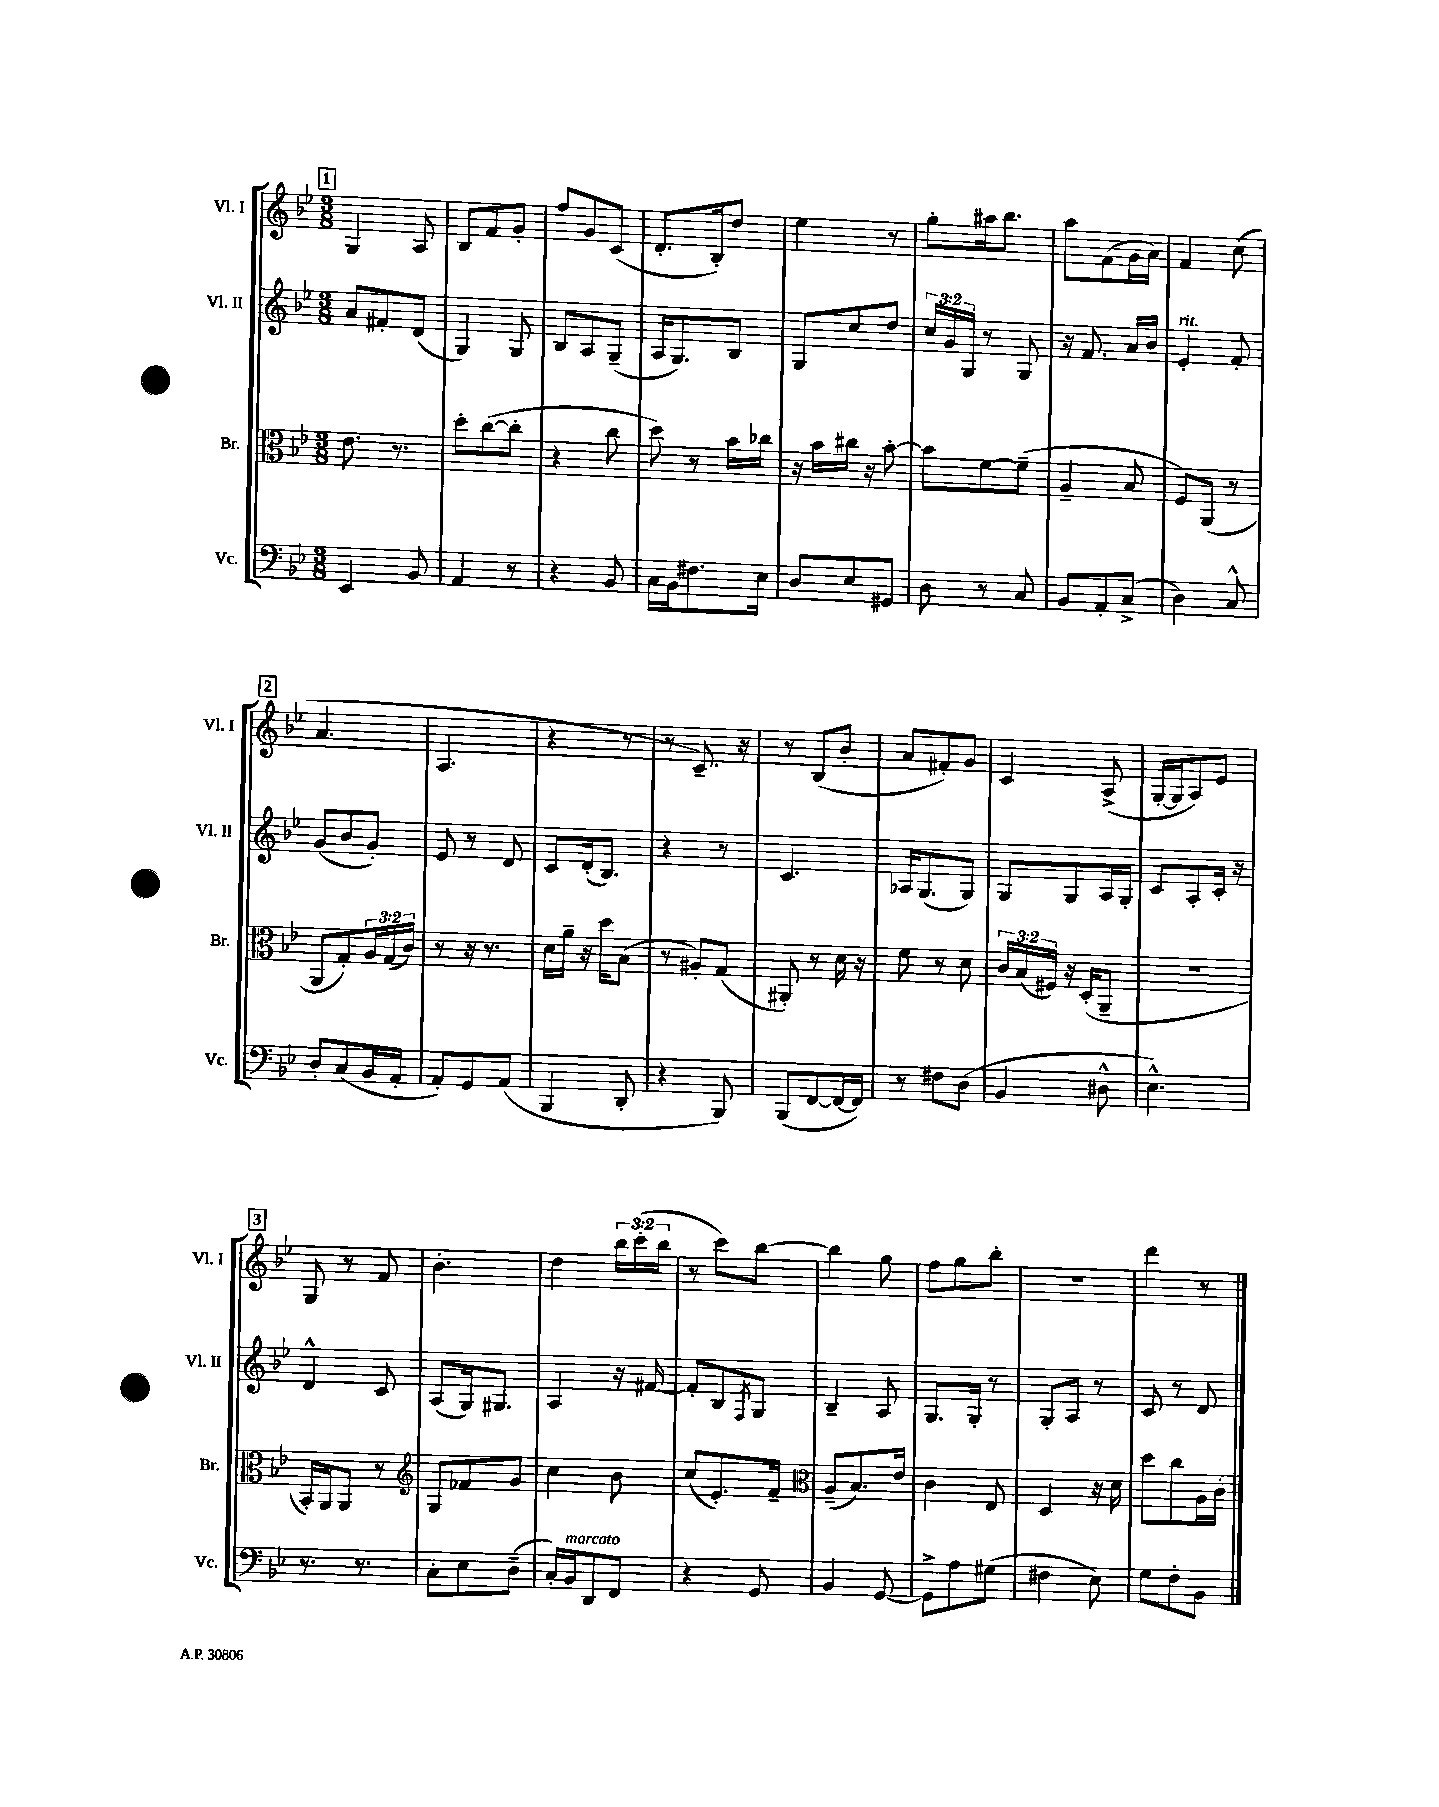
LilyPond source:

<<
\new StaffGroup <<
\new Staff = "s0" \with { instrumentName = "Vl. I" shortInstrumentName = "Vl. I" } {
    \clef treble \key bes \major \numericTimeSignature \time 3/8 \override Staff.TupletNumber.text = #tuplet-number::calc-fraction-text
    \mark \markup { \box "1" } g4 a8 |
    bes8 f'8 g'8-. |
    f''8 g'8 c'8( |
    d'8.-. bes16-.) d''8 |
    ees''4 r8 |
    g''8-. ais''16 bes''8. |
    a''8 f'8( g'16 a'16) |
    f'4 c''8( |
    \mark \markup { \box "2" } a'4. |
    a4. |
    r4 r8 |
    r8 c'8.--) r16 |
    r8 bes8( bes'8-. |
    a'8 fis'8-.) g'8 |
    c'4 a8->( |
    g16~-. g16 a8) ees'8 |
    \mark \markup { \box "3" } g8 r8 f'8 |
    bes'4.-. |
    d''4 \tuplet 3/2 { bes''16 c'''16-.( bes''16 } |
    r8 c'''8) bes''8~ |
    bes''4 g''8 |
    f''8 g''8 bes''8-. |
    R4. |
    d'''4 r8 \bar "|." |
}
\new Staff = "s1" \with { instrumentName = "Vl. II" shortInstrumentName = "Vl. II" } {
    \clef treble \key bes \major \numericTimeSignature \time 3/8 \override Staff.TupletNumber.text = #tuplet-number::calc-fraction-text
    \mark \markup { \box "1" } a'8 fis'8-. d'8( |
    g4) g8 |
    bes8 a8 g8--( |
    a16 g8.) bes8 |
    g8 c''8 d''8 |
    \tuplet 3/2 { c''16 g'16 g16 } r8 g8 |
    r16 f'8. a'16 bes'16 |
    ees'4-.^\markup { \italic "rit." } f'8-. |
    \mark \markup { \box "2" } g'8( bes'8 g'8-.) |
    ees'8 r8 d'8 |
    c'8 d'16-.( bes8.) |
    r4 r8 |
    c'4. |
    aes16 g8.( g8) |
    g8 g8 a16 g16-. |
    c'8 a8-. c'16-. r16 |
    \mark \markup { \box "3" } d'4-^ c'8 |
    a8( g16) gis8. |
    a4 r16 fis'16~ |
    fis'8-. bes8 \acciaccatura { f8 } g8 |
    bes4-- a8 |
    g8. g16-. r8 |
    g8-. a8 r8 |
    c'8 r8 d'8 \bar "|." |
}
\new Staff = "s2" \with { instrumentName = "Br." shortInstrumentName = "Br." } {
    \clef alto \key bes \major \numericTimeSignature \time 3/8 \override Staff.TupletNumber.text = #tuplet-number::calc-fraction-text
    \mark \markup { \box "1" } ees'8. r8. |
    d''8-. c''8~( c''8-. |
    r4 c''8 |
    d''8) r8 bes'16 ces''16 |
    r16 bes'16 cis''16 r16 bes'8~-. |
    bes'8 f'8~ f'8--( |
    a4-- bes8 |
    f8) a,8( r8 |
    \mark \markup { \box "2" } a,8 g8-.) \tuplet 3/2 { a16 g16( c'16) } |
    r8 r16 r8. |
    d'16 a'16-- r16 d''16 bes8( |
    r8 ais8-.) g8( |
    ais,8-.) r8 d'16 r16 |
    f'8 r8 d'8 |
    \tuplet 3/2 { c'16 bes16( fis16) } r16 d16-.( a,8-- |
    R4. |
    \mark \markup { \box "3" } bes,16-.) a,16 a,8 r8 |
    \clef treble g8 fes'8 g'8 |
    c''4 bes'8 |
    c''8( ees'8.-.) f'16-- |
    \clef alto a8--( bes8.) ees'16 |
    c'4 ees8 |
    d4 r16 d'16 |
    d''8 c''8 a16 c'16-. \bar "|." |
}
\new Staff = "s3" \with { instrumentName = "Vc." shortInstrumentName = "Vc." } {
    \clef bass \key bes \major \numericTimeSignature \time 3/8
    \mark \markup { \box "1" } ees,4 bes,8 |
    a,4 r8 |
    r4 bes,8 |
    c16 bes,16 fis8. ees16 |
    d8 ees8 gis,8 |
    d8 r8 c8 |
    bes,8 a,8-. c8->( |
    d4) c8-^ |
    \mark \markup { \box "2" } d8-. c8( bes,16 a,16-. |
    a,8-.) g,8 a,8( |
    bes,,4 d,8-. |
    r4 bes,,8) |
    bes,,8( f,8~ f,16~ f,16) |
    r8 fis8 d8( |
    bes,4 dis8-^ |
    ees4.-^) |
    \mark \markup { \box "3" } r8. r8. |
    c8-. ees8 d8--( |
    c16-.) bes,16^\markup { \italic "marcato" } d,8 f,8 |
    r4 g,8 |
    bes,4 g,8~ |
    g,8-> a8 gis8( |
    fis4 ees8) |
    g8 f8-. bes,8 \bar "|." |
}
>>
>>
